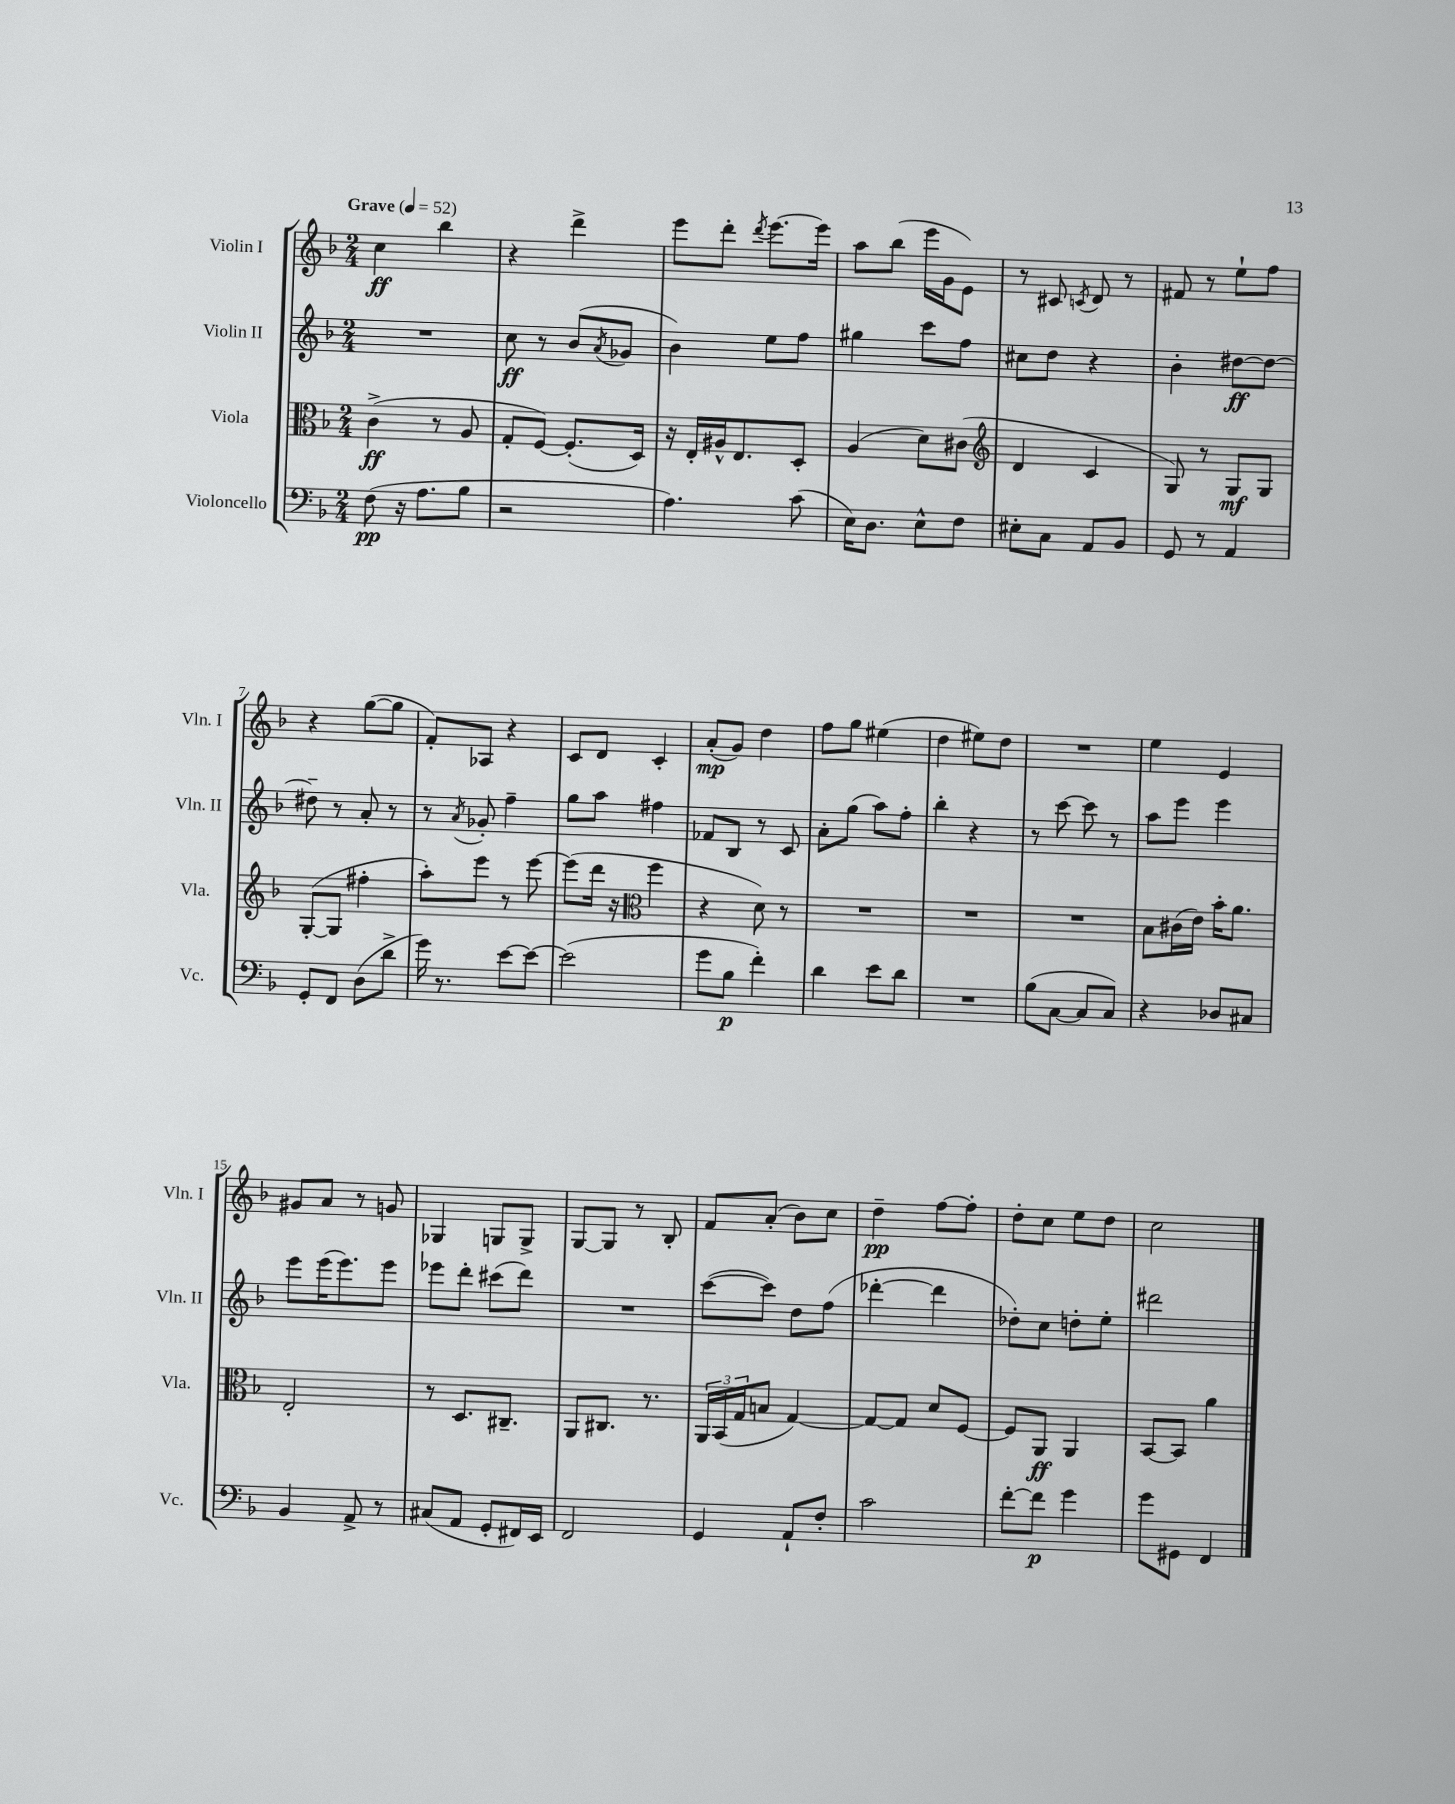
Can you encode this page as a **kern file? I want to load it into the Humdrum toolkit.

**kern	**dynam	**kern	**dynam	**kern	**dynam	**kern	**dynam
*part4	*part4	*part3	*part3	*part2	*part2	*part1	*part1
*staff4	*staff4	*staff3	*staff3	*staff2	*staff2	*staff1	*staff1
*I"Violoncello	*	*I"Viola	*	*I"Violin II	*	*I"Violin I	*
*I'Vc.	*	*I'Vla.	*	*I'Vln. II	*	*I'Vln. I	*
*clefF4	*	*clefC3	*	*clefG2	*	*clefG2	*
*k[b-]	*	*k[b-]	*	*k[b-]	*	*k[b-]	*
*M2/4	*	*M2/4	*	*M2/4	*	*M2/4	*
*MM52	*	*MM52	*	*MM52	*	*MM52	*
=1	=1	=1	=1	=1	=1	=1	=1
!	!	!	!	!	!	!LO:TX:a:B:t=Grave	!
(8F\	pp	(4c^\	ff	2r	.	4cc\	ff
16r	.	.	.	.	.	.	.
8.A\L	.	.	.	.	.	.	.
.	.	8r	.	.	.	4bb-\	.
8B-\J	.	8A/	.	.	.	.	.
=2	=2	=2	=2	=2	=2	=2	=2
2r	.	8G'/L	.	8cc\	ff	4r	.
.	.	[8F/J)	.	8r	.	.	.
.	.	(8.F'/L]	.	(8b-/L	.	4ddd^\	.
.	.	.	.	8qa/	.	.	.
.	.	.	.	8g-X/J	.	.	.
.	.	16D/Jk)	.	.	.	.	.
=3	=3	=3	=3	=3	=3	=3	=3
4.A\)	.	16r	.	4b-\)	.	8eee\L	.
.	.	16E'/LL	.	.	.	.	.
.	.	16A#X^^/J	.	.	.	8ddd'\J	.
.	.	8.E/	.	.	.	.	.
.	.	.	.	.	.	8qddd/	.
.	.	.	.	8ee\L	.	[8.eee\L	.
(8c\	.	8D'/J	.	8ff\J	.	.	.
.	.	.	.	.	.	16eee\Jk]	.
=4	=4	=4	=4	=4	=4	=4	=4
16E\KL)	.	(4A/	.	4gg#X\	.	8aa\L	.
8.D\J	.	.	.	.	.	.	.
.	.	.	.	.	.	(8bb-\J	.
8E^^\L	.	8d\L)	.	8ccc\L	.	16eee\LL	.
.	.	.	.	.	.	16g\J	.
8F\J	.	(8c#X\J	.	8ff\J	.	8e\J)	.
=5	=5	=5	=5	=5	=5	=5	=5
*	*	*clefG2	*	*	*	*	*
8E#X'\L	.	4d/	.	8cc#X\L	.	8r	.
8C\J	.	.	.	8dd\J	.	8c#X/	.
.	.	.	.	.	.	8qcn/	.
8AA/L	.	4c/	.	4r	.	8d/	.
8BB-/J	.	.	.	.	.	8r	.
=6	=6	=6	=6	=6	=6	=6	=6
8GG/	.	8G/)	.	4b-'\	.	8f#X/	.
8r	.	8r	.	.	.	8r	.
4AA/	.	8G/L	mf	[8dd#X\L	ff	8ee`\L	.
.	.	8G/J	.	8dd#\J_	.	8ff\J	.
!!LO:LB:g=z
=7	=7	=7	=7	=7	=7	=7	=7
8GG'/L	.	([8G'/L	.	8dd#X~\]	.	4r	.
8FF/J	.	8G/J]	.	8r	.	.	.
(8D\L	.	4ff#X'\	.	8a'/	.	([8gg\L	.
8d^\J	.	.	.	8r	.	8gg\J]	.
=8	=8	=8	=8	=8	=8	=8	=8
16g\)	.	8aa'\L)	.	8r	.	8f'/L)	.
8.r	.	.	.	.	.	.	.
.	.	.	.	8qa/	.	.	.
.	.	8eee\J	.	8g-X'/	.	8A-X/J	.
[8e\L	.	8r	.	4ff~\	.	4r	.
8e\J_	.	[8eee\	.	.	.	.	.
=9	=9	=9	=9	=9	=9	=9	=9
(2e\]	.	(8eee\L]	.	8gg\L	.	8c/L	.
.	.	16ddd\Jk	.	8aa\J	.	8d/J	.
.	.	16r	.	.	.	.	.
*	*	*clefC3	*	*	*	*	*
.	.	4ff\	.	4ff#X\	.	4c'/	.
=10	=10	=10	=10	=10	=10	=10	=10
8g\L	.	4r	.	8f-X/L	.	(8a'/L	mp
8B-\J	p	.	.	8B-/J	.	8g/J)	.
4f'\)	.	8d\)	.	8r	.	4dd\	.
.	.	8r	.	8c/	.	.	.
=11	=11	=11	=11	=11	=11	=11	=11
4d\	.	2r	.	8a'\L	.	8ff\L	.
.	.	.	.	(8gg\J	.	8gg\J	.
8e\L	.	.	.	8aa\L)	.	(4ee#X\	.
8d\J	.	.	.	8ff'\J	.	.	.
=12	=12	=12	=12	=12	=12	=12	=12
2r	.	2r	.	4bb-'\	.	4dd\	.
.	.	.	.	4r	.	8ee#X\L)	.
.	.	.	.	.	.	8dd\J	.
=13	=13	=13	=13	=13	=13	=13	=13
(8B-\L	.	2r	.	8r	.	2r	.
[8C\J	.	.	.	[8ccc\	.	.	.
8C/L]	.	.	.	8ccc\]	.	.	.
8C/J)	.	.	.	8r	.	.	.
=14	=14	=14	=14	=14	=14	=14	=14
4r	.	8B-\L	.	8aa\L	.	4ee\	.
.	.	(16c#X\L	.	8eee\J	.	.	.
.	.	16e\JJ)	.	.	.	.	.
8D-X/L	.	16b-'\KL	.	4eee\	.	4e/	.
.	.	8.a\J	.	.	.	.	.
8C#X/J	.	.	.	.	.	.	.
!!LO:LB:g=z
=15	=15	=15	=15	=15	=15	=15	=15
4BB-/	.	2E'/	.	8eee\L	.	8g#X/L	.
.	.	.	.	(16eee\K	.	8a/J	.
.	.	.	.	8.eee\)	.	.	.
8AA^/	.	.	.	.	.	8r	.
8r	.	.	.	8eee\J	.	8gn/	.
=16	=16	=16	=16	=16	=16	=16	=16
(8C#X/L	.	8r	.	8eee-X\L	.	4G-X/	.
8AA/J	.	8.D/L	.	8ddd'\J	.	.	.
8GG'/L	.	.	.	(8ccc#X\L	.	8Gn/L	.
.	.	8.C#X~/J	.	.	.	.	.
16FF#X/L)	.	.	.	8ddd\J)	.	8G^/J	.
16EE/JJ	.	.	.	.	.	.	.
=17	=17	=17	=17	=17	=17	=17	=17
2FF/	.	8AA/L	.	2r	.	[8G/L	.
.	.	8.C#X/J	.	.	.	8G/J]	.
.	.	.	.	.	.	8r	.
.	.	8.r	.	.	.	.	.
.	.	.	.	.	.	8B-'/	.
=18	=18	=18	=18	=18	=18	=18	=18
4GG/	.	24AA/LL	.	([8ccc\L	.	8f/L	.
.	.	(24BB-/	.	.	.	.	.
.	.	24G/J	.	.	.	.	.
.	.	8Bn/J	.	8ccc\J])	.	(8a'/J	.
8AA`/L	.	[4G/)	.	8dd\L	.	8b-\L)	.
8F'/J	.	.	.	(8ff\J	.	8cc\J	.
=19	=19	=19	=19	=19	=19	=19	=19
2c\	.	8G/L_	.	[4ddd-X'\	.	4dd~\	pp
.	.	8G/J]	.	.	.	.	.
.	.	8d/L	.	4ddd-\]	.	[8ff\L	.
.	.	[8F/J	.	.	.	8ff'\J]	.
=20	=20	=20	=20	=20	=20	=20	=20
[8f'\L	.	8F/L]	.	8dd-X'\L)	.	8dd'\L	.
8f\J]	p	8AA/J	ff	8cc\J	.	8cc\J	.
4g\	.	4AA/	.	8ddn'\L	.	8ee\L	.
.	.	.	.	8ee'\J	.	8dd\J	.
=21	=21	=21	=21	=21	=21	=21	=21
8g\L	.	[8BB-/L	.	2ddd#X\	.	2cc\	.
8GG#X\J	.	8BB-/J]	.	.	.	.	.
4FF/	.	4a\	.	.	.	.	.
==	==	==	==	==	==	==	==
*-	*-	*-	*-	*-	*-	*-	*-
